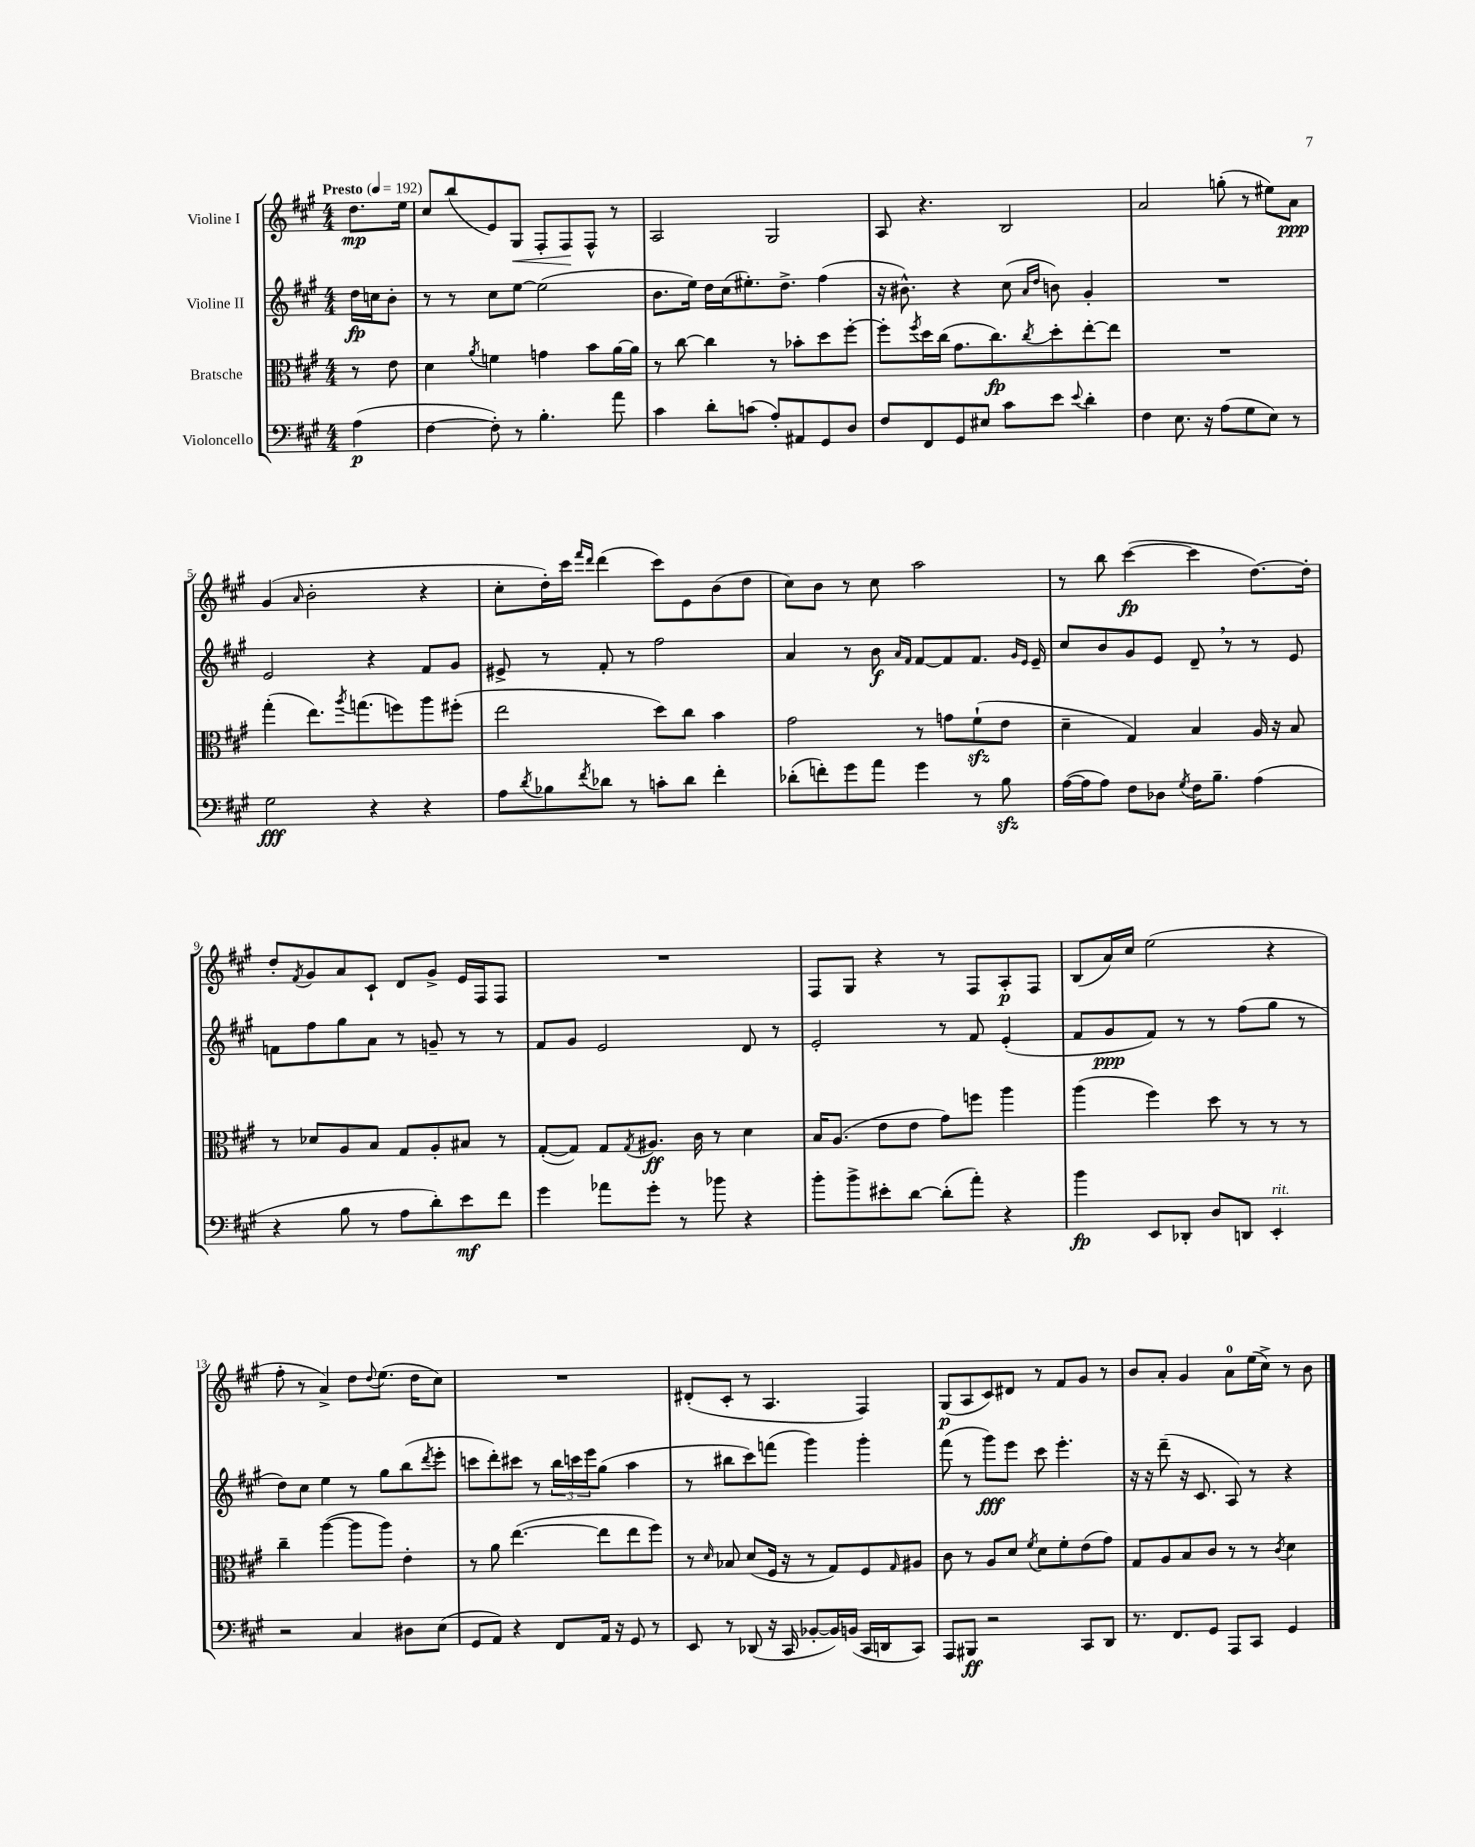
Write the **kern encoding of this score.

**kern	**dynam	**kern	**dynam	**kern	**dynam	**kern	**dynam
*part4	*part4	*part3	*part3	*part2	*part2	*part1	*part1
*staff4	*staff4	*staff3	*staff3	*staff2	*staff2	*staff1	*staff1
*I"Violoncello	*	*I"Bratsche	*	*I"Violine II	*	*I"Violine I	*
*clefF4	*	*clefC3	*	*clefG2	*	*clefG2	*
*k[f#c#g#]	*	*k[f#c#g#]	*	*k[f#c#g#]	*	*k[f#c#g#]	*
*M4/4	*	*M4/4	*	*M4/4	*	*M4/4	*
*MM192	*	*MM192	*	*MM192	*	*MM192	*
=	=	=	=	=	=	=	=
!	!	!	!	!	!	!LO:TX:a:B:t=Presto	!
(4A\	p	8r	.	16dd\LL	fp	8.dd\L	mp
.	.	.	.	16ccn\J	.	.	.
.	.	8e\	.	8b'\J	.	.	.
.	.	.	.	.	.	16ee\Jk	.
=1	=1	=1	=1	=1	=1	=1	=1
[4F#\	.	4d\	.	8r	.	8cc#/L	.
.	.	.	.	8r	.	(8bb/	.
.	.	8qa/	.	.	.	.	.
8F#'\])	.	4fn\	.	8cc#\L	.	8e/)	.
!	!	!	!	!	!	!	!LO:HP:b
8r	.	.	.	[8ee\J	.	8G#/J	<
4.B'\	.	4gn\	.	(2ee\]	.	8F#'/L	.
.	.	.	.	.	.	8F#/	.
.	.	8b\L	.	.	.	8F#^^/J	[
8a\	.	[16a\L	.	.	.	8r	.
.	.	16a\JJ]	.	.	.	.	.
=2	=2	=2	=2	=2	=2	=2	=2
4c#\	.	8r	.	8.b\L	.	2A/	.
.	.	[8cc#\	.	.	.	.	.
.	.	.	.	16ee\Jk)	.	.	.
8d'\L	.	4cc#\]	.	16dd\LL	.	.	.
.	.	.	.	(16cc#\J	.	.	.
(8cn\J	.	.	.	8.ee#X'\)	.	.	.
8A'/L)	.	8r	.	.	.	2G#/	.
.	.	.	.	8.dd^\J	.	.	.
8AA#X/	.	8b-X'\L	.	.	.	.	.
8GG#/	.	8dd\	.	(4ff#\	.	.	.
8D/J	.	[8ff#'\J	.	.	.	.	.
=3	=3	=3	=3	=3	=3	=3	=3
8F#/L	.	8ff#'\L]	.	16r	.	8A/	.
.	.	.	.	8.b#X^^\)	.	.	.
.	.	8qff#/	.	.	.	.	.
8FF#/	.	16dd\L	.	.	.	4.r	.
.	.	(16cc#\JJ	.	.	.	.	.
8GG#/	.	8.g#\L	.	4r	.	.	.
8E#X/J	.	.	.	.	.	.	.
.	.	8.cc#\)	fp	.	.	.	.
8c#\L	.	.	.	(8cc#\	.	2B/	.
.	.	.	.	16qqa/LL	.	.	.
.	.	8qcc#/	.	16qqdd/JJ	.	.	.
8e\J	.	8dd'\	.	8bn\)	.	.	.
8qqe/	.	.	.	.	.	.	.
4d'\	.	[8ee'\	.	4g#'/	.	.	.
.	.	8ee\J]	.	.	.	.	.
=4	=4	=4	=4	=4	=4	=4	=4
4F#\	.	1r	.	1r	.	2a/	.
8.E\	.	.	.	.	.	.	.
16r	.	.	.	.	.	.	.
(8A\L	.	.	.	.	.	(8ggn'\	.
8G#\	.	.	.	.	.	8r	.
8E\J)	.	.	.	.	.	8ee#X\L)	.
8r	.	.	.	.	.	8a\J	ppp
!!LO:LB:g=z
=5	=5	=5	=5	=5	=5	=5	=5
2G#\	fff	(4gg#'\	.	2e/	.	(4g#/	.
.	.	.	.	.	.	16qqa/	.
.	.	8.ee\L)	.	.	.	2b'\	.
.	.	8qaa/	.	.	.	.	.
.	.	(8.ggn\	.	.	.	.	.
4r	.	.	.	4r	.	.	.
.	.	8ffn\)	.	.	.	.	.
4r	.	8aa\	.	8f#/L	.	4r	.
.	.	(8ff#X'\J	.	8g#/J	.	.	.
=6	=6	=6	=6	=6	=6	=6	=6
8A\L	.	2ee\	.	8e#X^/	.	8cc#'\L	.
8qd/	.	.	.	.	.	.	.
8B-X\	.	.	.	8r	.	16dd'\L)	.
.	.	.	.	.	.	16ccc#\JJ	.
.	.	.	.	.	.	16qqfff#/LL	.
8qf#/	.	.	.	.	.	16qqddd/JJ	.
8d-X\J	.	.	.	8f#'/	.	(4ddd\	.
8r	.	.	.	8r	.	.	.
8cn'\L	.	8dd\L)	.	2ff#\	.	8ccc#\L)	.
8d-\J	.	8cc#\J	.	.	.	8e\	.
4f#'\	.	4b\	.	.	.	(8b\	.
.	.	.	.	.	.	8dd\J	.
=7	=7	=7	=7	=7	=7	=7	=7
(8d-X'\L	.	2g#\	.	4a/	.	8cc#\L)	.
8fn'\)	.	.	.	.	.	8b\J	.
8g#\	.	.	.	8r	.	8r	.
8a\J	.	.	.	8b\	f	8cc#\	.
.	.	.	.	16qqa/LL	.	.	.
.	.	.	.	16qqf#/JJ	.	.	.
4g#\	.	8r	.	[8f#/L	.	2aa\	.
.	.	8gn\L	.	8f#/]	.	.	.
8r	.	(8f#zz`\	.	8.f#/J	.	.	.
8Bzz\	.	8e\J	.	.	.	.	.
.	.	.	.	16qqg#/LL	.	.	.
.	.	.	.	16qqe/JJ	.	.	.
.	.	.	.	16e~/	.	.	.
=8	=8	=8	=8	=8	=8	=8	=8
([16A\LL	.	4d~\	.	8cc#/L	.	8r	.
16A\J]	.	.	.	.	.	.	.
8A\J)	.	.	.	8b/	.	8bb\	.
8F#\L	.	4G#/)	.	8g#/	.	([4ccc#\	fp
8D-X\J	.	.	.	8e/J	.	.	.
8qG#/	.	.	.	.	.	.	.
16F#\KL	.	4B/	.	8d~,/	.	4ccc#\]	.
8.B~\J	.	.	.	.	.	.	.
.	.	.	.	8r	.	.	.
(4A\	.	16A/	.	8r	.	[8.dd\L)	.
.	.	16r	.	.	.	.	.
.	.	8B/	.	8e/	.	.	.
.	.	.	.	.	.	16dd'\Jk]	.
!!LO:LB:g=z
=9	=9	=9	=9	=9	=9	=9	=9
4r	.	8r	.	8fn\L	.	8dd'/L	.
.	.	.	.	.	.	8qf#/	.
.	.	8d-X/L	.	8ff#\	.	8g#/	.
8B\	.	8A/	.	8gg#\	.	8a/	.
8r	.	8B/J	.	8a\J	.	8c#`/J	.
8A\L	.	8G#/L	.	8r	.	8d/L	.
8d'\)	.	8A'/	.	8gn~/	.	8g#^/J	.
8e\	mf	8B#X/J	.	8r	.	16e/LL	.
.	.	.	.	.	.	16F#/J	.
8f#\J	.	8r	.	8r	.	8F#/J	.
=10	=10	=10	=10	=10	=10	=10	=10
4g#\	.	([8G#'/L	.	8f#/L	.	1r	.
.	.	8G#/J])	.	8g#/J	.	.	.
8a-X\L	.	8G#/L	.	2e/	.	.	.
.	.	8qG#/	.	.	.	.	.
8g#'\J	.	8.A#X/J	ff	.	.	.	.
8r	.	.	.	.	.	.	.
.	.	16c#\	.	.	.	.	.
8b-X\	.	8r	.	.	.	.	.
4r	.	4d\	.	8d/	.	.	.
.	.	.	.	8r	.	.	.
=11	=11	=11	=11	=11	=11	=11	=11
8b'\L	.	16B/KL	.	2e'/	.	8F#/L	.
.	.	(8.A/J	.	.	.	.	.
8b^\	.	.	.	.	.	8G#/J	.
8e#X'\	.	8e\L	.	.	.	4r	.
[8d\J	.	8e\J	.	.	.	.	.
(8d'\L]	.	8g#\L)	.	8r	.	8r	.
8a'\J)	.	8ffn\J	.	8f#/	.	8F#/L	.
4r	.	4aa\	.	(4e'/	.	8A'/	p
.	.	.	.	.	.	8F#/J	.
=12	=12	=12	=12	=12	=12	=12	=12
4b\	fp	(4aa\	.	8f#/L	.	(8B/L	.
.	.	.	.	8g#/	ppp	16a/L)	.
.	.	.	.	.	.	16cc#/JJ	.
8EE/L	.	4ff#\)	.	8f#/J)	.	(2ee\	.
8DD-X'/J	.	.	.	8r	.	.	.
8D/L	.	8dd\	.	8r	.	.	.
8DDn/J	.	8r	.	(8ff#\L	.	.	.
!LO:TX:a:i:t=rit.	!	!	!	!	!	!	!
4EE'/	.	8r	.	8gg#\J	.	4r	.
.	.	8r	.	8r	.	.	.
!!LO:LB:g=z
=13	=13	=13	=13	=13	=13	=13	=13
2r	.	4cc#~\	.	8dd\L)	.	8ff#'\	.
.	.	.	.	8cc#\J	.	8r	.
.	.	([4aa\	.	4ee\	.	4a^/)	.
4C#/	.	8aa\L]	.	8r	.	8dd\L	.
.	.	.	.	.	.	8qqdd/	.
.	.	8aa\J)	.	8gg#\L	.	(8.ee\J	.
8D#X\L	.	4e'\	.	(8bb\	.	.	.
.	.	.	.	.	.	16dd\KL	.
.	.	.	.	8qddd/	.	.	.
(8E\J	.	.	.	8eee'\J	.	8cc#\J)	.
=14	=14	=14	=14	=14	=14	=14	=14
8GG#/L	.	8r	.	8cccn\L	.	1r	.
8AA/J)	.	8a\	.	8ddd'\)	.	.	.
4r	.	([4.ee\	.	8ccc#X\J	.	.	.
.	.	.	.	8r	.	.	.
8FF#/L	.	.	.	24bb\LL	.	.	.
.	.	.	.	24cccn\	.	.	.
.	.	.	.	24eee\J	.	.	.
16AA/Jk	.	8ee\L]	.	(8gg#\J	.	.	.
16r	.	.	.	.	.	.	.
8GG#/	.	8ee\	.	4aa\	.	.	.
8r	.	8ff#\J)	.	.	.	.	.
=15	=15	=15	=15	=15	=15	=15	=15
8EE/	.	8r	.	8r	.	(8d#X'/L	.
.	.	16qqd/	.	.	.	.	.
8r	.	8B-X/	.	8bb#X\L	.	8c#'/J	.
(8DD-X/	.	(8d/L	.	8ccc#\)	.	8r	.
16r	.	16F#/Jk	.	(8fffn\J	.	4.A/	.
16CC#/	.	16r	.	.	.	.	.
[8BB-X'/L	.	8r	.	4ggg#\)	.	.	.
16BB-/L])	.	8G#/L)	.	.	.	.	.
(16BBn/JJ	.	.	.	.	.	.	.
16CC#/LL	.	8F#/	.	4ggg#'\	.	4F#/)	.
16DDn/J	.	.	.	.	.	.	.
.	.	16qqG#/	.	.	.	.	.
8CC#/J)	.	8A#X/J	.	.	.	.	.
=16	=16	=16	=16	=16	=16	=16	=16
8AAA/L	.	8c#\	.	(8fff#\	.	(8G#/L	p
8BBB#X/J	ff	8r	.	8r	.	8A/	.
2r	.	8A/L	.	8ggg#\L)	fff	8c#/)	.
.	.	8d/J	.	8eee\J	.	8d#X/J	.
.	.	8qf#/	.	.	.	.	.
.	.	8d\L	.	8ccc#\	.	8r	.
.	.	8f#'\	.	4.eee'\	.	8f#/L	.
8CC#/L	.	(8e\	.	.	.	8g#/J	.
8DD/J	.	8g#\J)	.	.	.	8r	.
=17	=17	=17	=17	=17	=17	=17	=17
8.r	.	8G#/L	.	16r	.	8b/L	.
.	.	.	.	16r	.	.	.
.	.	8A/	.	(8ddd~\	.	8a'/J	.
8.FF#/L	.	.	.	.	.	.	.
.	.	8B/	.	16r	.	4g#/	.
.	.	.	.	8.c#/	.	.	.
8GG#/J	.	8c#/J	.	.	.	.	.
8AAA/L	.	8r	.	8A/)	.	8a\L	.
8CC#/J	.	8r	.	8r	.	(16ee\L	.
.	.	.	.	.	.	16cc#^\JJ)	.
.	.	8qc#/	.	.	.	.	.
4GG#/	.	4d\	.	4r	.	8r	.
.	.	.	.	.	.	8b\	.
==	==	==	==	==	==	==	==
*-	*-	*-	*-	*-	*-	*-	*-
